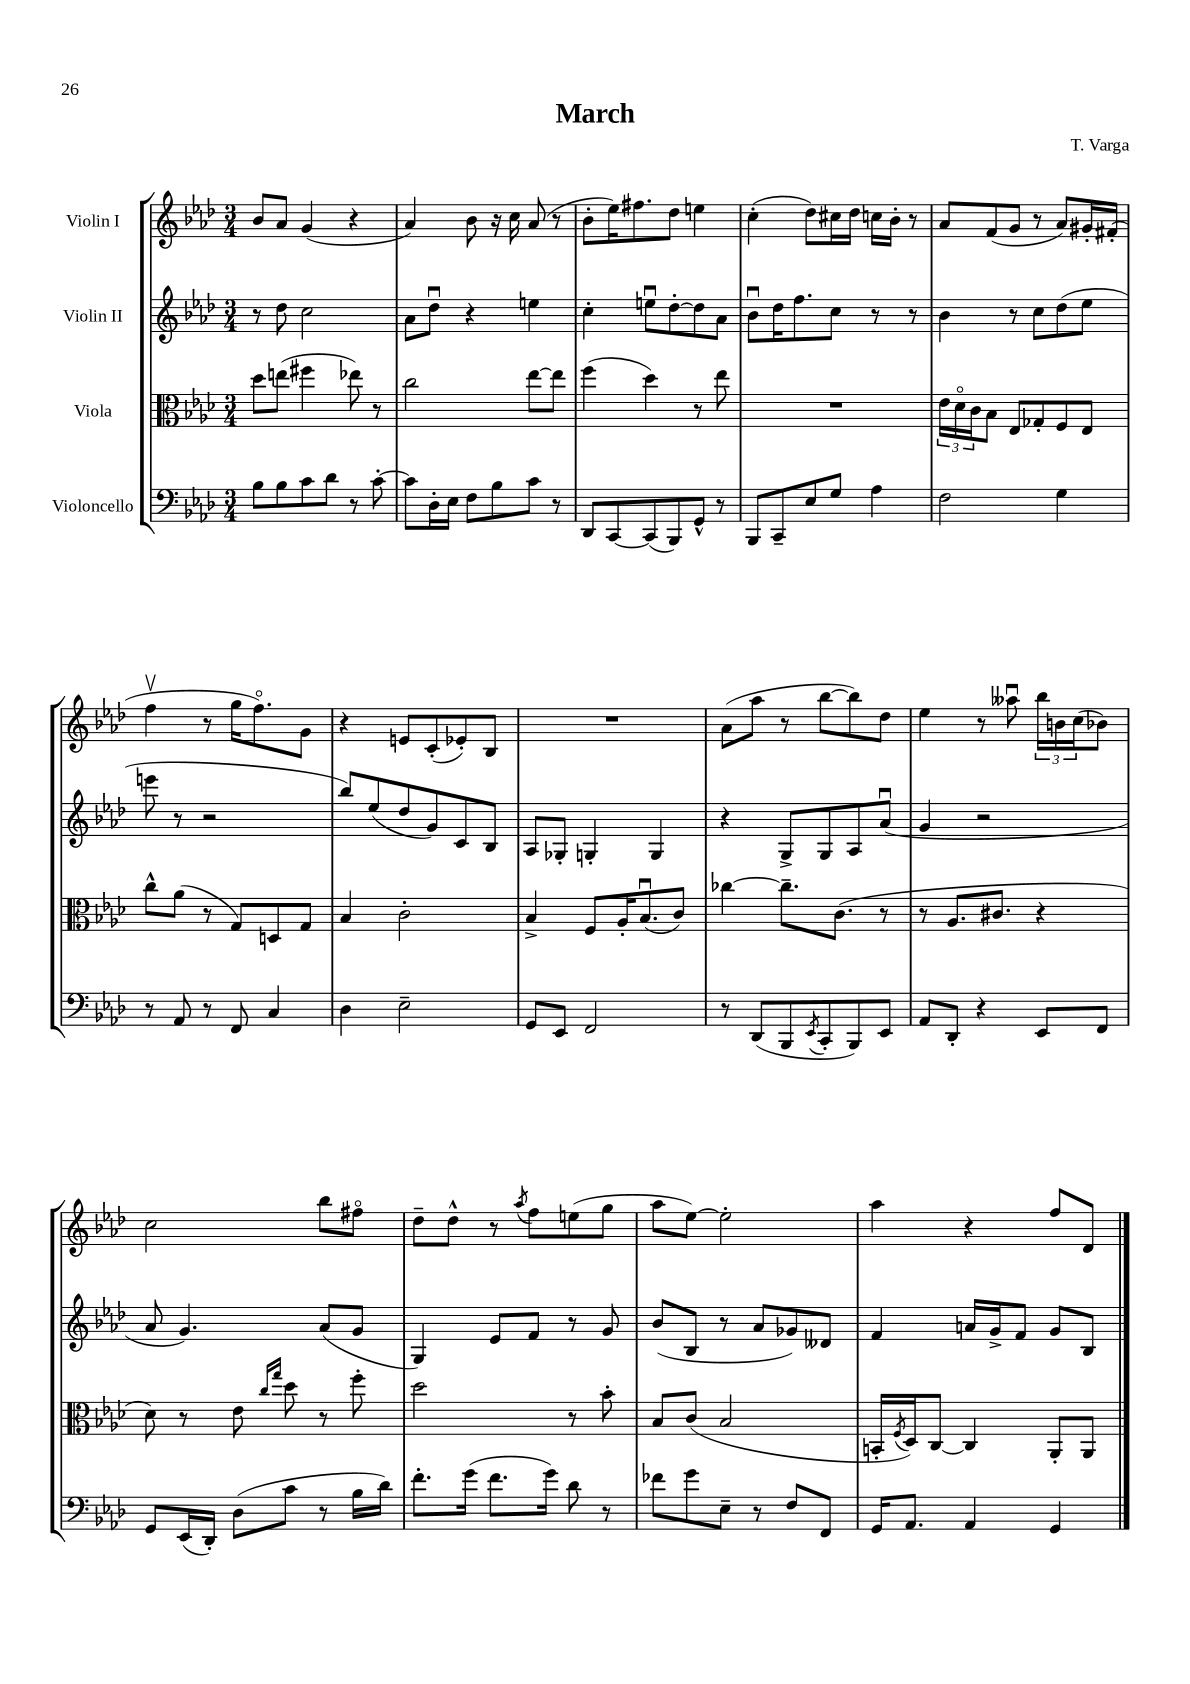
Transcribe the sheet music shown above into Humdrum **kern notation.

**kern	**kern	**kern	**kern
*staff4	*staff3	*staff2	*staff1
*clefF4	*clefC3	*clefG2	*clefG2
*k[b-e-a-d-]	*k[b-e-a-d-]	*k[b-e-a-d-]	*k[b-e-a-d-]
*M3/4	*M3/4	*M3/4	*M3/4
8B-	8dd-	8r	8b-
8B-	(8ee	8dd-	8a-
8c	4ff#	2cc	(4g
8d-	.	.	.
8r	8ee-)	.	4r
[8c'	8r	.	.
=	=	=	=
8c]	2cc	8a-	4a-)
16D-'	.	8dd-u	.
16E-	.	.	.
8F	.	4r	8b-
8B-	.	.	16r
.	.	.	16cc
8c	[8ee-	4ee	(8a-
8r	8ee-]	.	8r
=	=	=	=
8DD-	(4ff	4cc'	8b-'
[8CC	.	.	16ee-)
.	.	.	8.ff#
(8CC]	4dd-)	8eeu	.
8BBB-)	.	[8dd-'	8dd-
8GG^^	8r	8dd-]	4ee
8r	8ee-	8a-	.
=	=	=	=
8BBB-	2.r	8b-u	(4cc'
8CC~	.	16dd-	.
.	.	8.ff	.
8E-	.	.	8dd-)
8G	.	8cc	16cc#
.	.	.	16dd-
4A-	.	8r	16cc
.	.	.	16b-'
.	.	8r	8r
=	=	=	=
2F	24e-	4b-	8a-
.	24d-o	.	.
.	24c	.	.
.	8B-	.	(8f
.	8E-	8r	8g
.	8G-'	8cc	8r
4G	8F	(8dd-	8a-)
.	8E-	8ee-	16g#'
.	.	.	(16f#'
=	=	=	=
8r	8cc^^	8eee	4ffv
8AA-	(8a-	8r	.
8r	8r	2r	8r
8FF	8G)	.	16gg
.	.	.	8.ffo)
4C	8D	.	.
.	8G	.	8g
=	=	=	=
4D-	4B-	8bb-)	4r
.	.	(8ee-	.
2E-~	2c'	8dd-	8e
.	.	8g)	(8c'
.	.	8c	8e-')
.	.	8B-	8B-
=	=	=	=
8GG	4B-^	8A-	2.r
8EE-	.	8G-'	.
2FF	8F	4G'	.
.	16A-'	.	.
.	(8.B-u	.	.
.	.	4G	.
.	8c)	.	.
=	=	=	=
8r	[4cc-	4r	(8a-
(8DD-	.	.	8aa-
8BBB-	8.cc-~]	8G^	8r
8qEE-	.	.	.
8CC'	.	8G	[8bb-
.	(8.c	.	.
8BBB-)	.	8A-	8bb-])
8EE-	8r	(8a-u	8dd-
=	=	=	=
8AA-	8r	4g	4ee-
8DD-'	8.A-	.	.
4r	.	2r	8r
.	8.c#	.	.
.	.	.	8aa--u
8EE-	4r	.	24bb-
.	.	.	24b
.	.	.	(24cc
8FF	.	.	8b-)
=	=	=	=
8GG	8d-)	8a-	2cc
(16EE-	8r	4.g)	.
16DD-')	.	.	.
(8D-	8e-	.	.
.	16qqcc	.	.
.	16qqgg	.	.
8c	8dd-	.	.
8r	8r	(8a-	8bb-
16B-	8ff'	8g	8ff#o
16d-)	.	.	.
=	=	=	=
8.f'	2dd-	4G)	8dd-~
.	.	.	8dd-^^
(16g	.	.	.
8.f	.	8e-	8r
.	.	.	8qaa-
.	.	8f	8ff
16g)	.	.	.
8d-	8r	8r	(8ee
8r	8b-'	8g	8gg
=	=	=	=
8f-	8B-	(8b-	8aa-
8g	(8c	8B-	[8ee-)
8E-~	2B-	8r	2ee-']
8r	.	8a-	.
8F	.	8g-)	.
8FF	.	8d--	.
=	=	=	=
16GG	16BB'	4f	4aa-
.	8qF	.	.
8.AA-	16D-)	.	.
.	[8C	.	.
4AA-	4C]	16a	4r
.	.	16g^	.
.	.	8f	.
4GG	8AA-'	8g	8ff
.	8AA-	8B-	8d-
==	==	==	==
*-	*-	*-	*-
